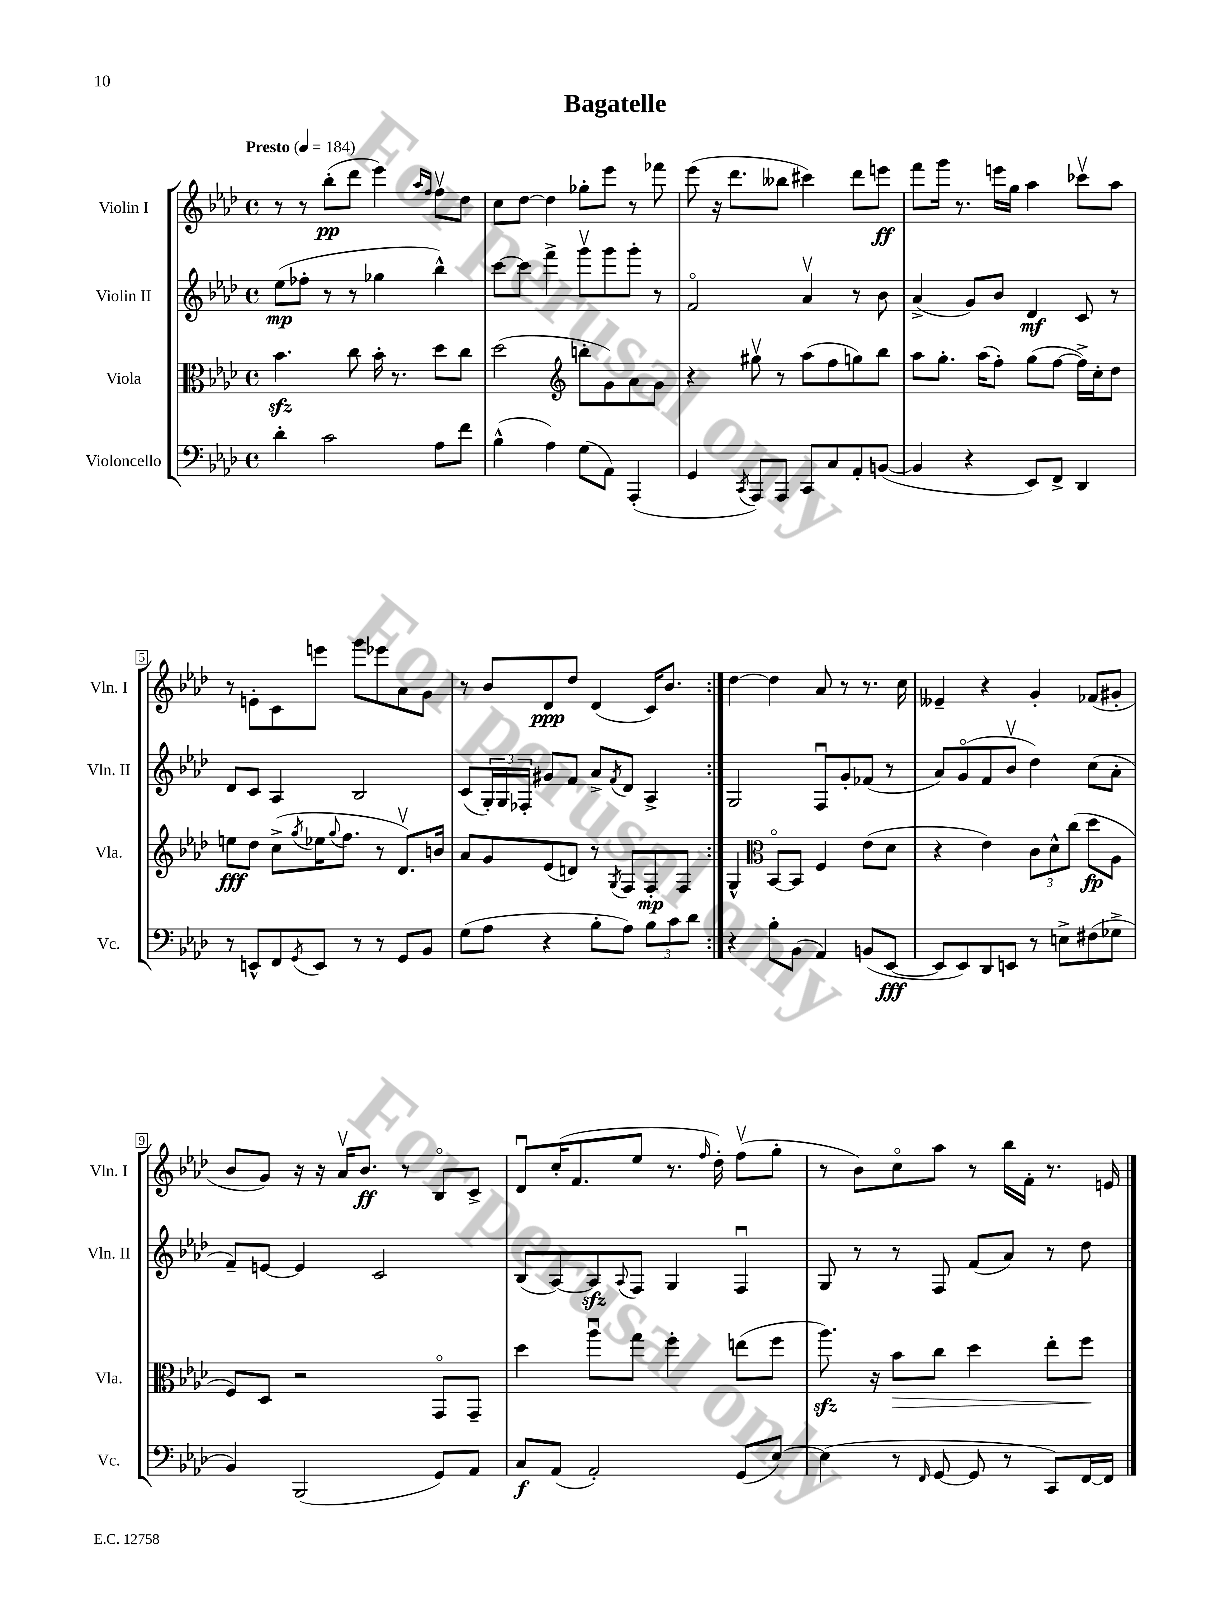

**kern	**kern	**kern	**kern
*staff4	*staff3	*staff2	*staff1
*clefF4	*clefC3	*clefG2	*clefG2
*k[b-e-a-d-]	*k[b-e-a-d-]	*k[b-e-a-d-]	*k[b-e-a-d-]
*M4/4	*M4/4	*M4/4	*M4/4
*met(c)	*met(c)	*met(c)	*met(c)
*MM184	*MM184	*MM184	*MM184
4d-'	4.b-	(8ee-	8r
.	.	8ff-'	8r
2c	.	8r	(8bb-'
.	8cc	8r	8ddd-
.	16b-'	4gg-	4eee-)
.	8.r	.	.
.	.	.	16qqaa-
.	.	.	16qqff
8A-	8dd-	4bb-^^)	8ffv
8f	8cc	.	8dd-
=	=	=	=
(4B-^^	(2dd-	[8ccc	8cc
.	.	8ccc]	[8dd-
4A-)	.	4fff^	4dd-]
*	*clefG2	*	*
(8G	8bb'	8gggv	8gg-'
8AA-)	8g)	8ggg	8eee-
(4AAA-'	8a-	8ggg'	8r
.	8g	8r	8fff-
=	=	=	=
4GG	4r	2fo	(8eee-
.	.	.	16r
.	.	.	8.ddd-
8qCC	.	.	.
8AAA-)	8gg#v	.	.
8AAA-	8r	.	8bb--
8CC	(8aa-	4a-v	4ccc#)
8C	8ff	.	.
8AA-'	8gg)	8r	8ddd-
([8BB	8bb-	8b-	8eee
=	=	=	=
4BB]	8aa-	(4a-^	8fff
.	8.gg'	.	16ggg
.	.	.	8.r
4r	.	8g)	.
.	(16aa-	.	.
.	8ff')	8b-	16eee
.	.	.	16gg
8EE-)	(8gg	4d-	4aa-
8FF^	[8ff	.	.
4DD-	16ff^])	8c	8ccc-v
.	16cc'	.	.
.	8dd-	8r	8aa-
=	=	=	=
8r	8ee	8d-	8r
8EE^^	8dd-	8c	8e'
8FF	(8cc^	4A-	8c
8qGG	8qgg	.	.
8EE	16ee-	.	8eee
.	8qqgg	.	.
.	8.ff	.	.
8r	.	2B-	8ggg
8r	8r	.	8eee-
8GG	8.d-v)	.	8a-
8BB-	.	.	8g
.	16b	.	.
=	=	=	=
(8G	8a-	(8c	8r
8A-	8g	24G')	8b-
.	.	24G	.
.	.	24F-'	.
4r	(8e-	8g#	8d-
.	8d)	8f	8dd-
8B-'	8r	8a-^	(4d-
.	8qG	8qf	.
8A-)	8F	8d-	.
12B-	8F'	4A-^	16c)
.	.	.	8.b-
12c	.	.	.
.	8F	.	.
12d-	.	.	.
=:|!	=:|!	=:|!	=:|!
4r	4G^^	2G	[4dd-
*	*clefC3	*	*
8B-'	[8BB-o	.	4dd-]
(8BB-	8BB-]	.	.
4AA-)	4F	8Fu	8a-
.	.	8g'	8r
(8BB	(8e-	(8f-	8.r
[8EE-	8d-	8r	.
.	.	.	16cc
=	=	=	=
8EE-]	4r	8a-)	4e--~
8EE-)	.	(8go	.
8DD-	4e-)	8f	4r
8EE	.	8b-v	.
8r	12c	4dd-)	4g'
.	12d-^^	.	.
8E^	.	.	.
.	(12cc	.	.
(8F#	8dd-	(8cc	(8f-
8G-^	8A-	8a-'	8g#'
=	=	=	=
4BB-)	8F)	8f~)	8b-
.	8D-	[8e	8g)
(2BBB-	2r	4e]	16r
.	.	.	16r
.	.	.	16a-v
.	.	.	8.b-
.	.	2c	.
.	.	.	8r
8GG)	8GGo	.	8B-o
8AA-	8GG~	.	8c^
=	=	=	=
8C	4dd-	(8B-	8d-u
(8AA-	.	[8A-)	(16cc'
.	.	.	8.f
2AA-')	8aa-u	8A-]	.
.	.	8qqA-	.
.	8gg	8F	8ee-
.	4ff'	4G	8.r
.	.	.	16qqff
.	.	.	16dd-')
(8GG	(8ee	4Fu	(8ffv
[8E-)	8ff	.	8gg'
=	=	=	=
(4E-]	8.aa-)	8G	8r
.	.	8r	8b-)
.	16r	.	.
8r	8b-	8r	8cco
16qqFF	.	.	.
[8GG	8cc	8F	8aa-
8GG]	4dd-	(8f	8r
8r	.	8a-)	16bb-
.	.	.	16f'
8CC)	8ee-'	8r	8.r
[16FF	8ff	8dd-	.
16FF]	.	.	16e
==	==	==	==
*-	*-	*-	*-
